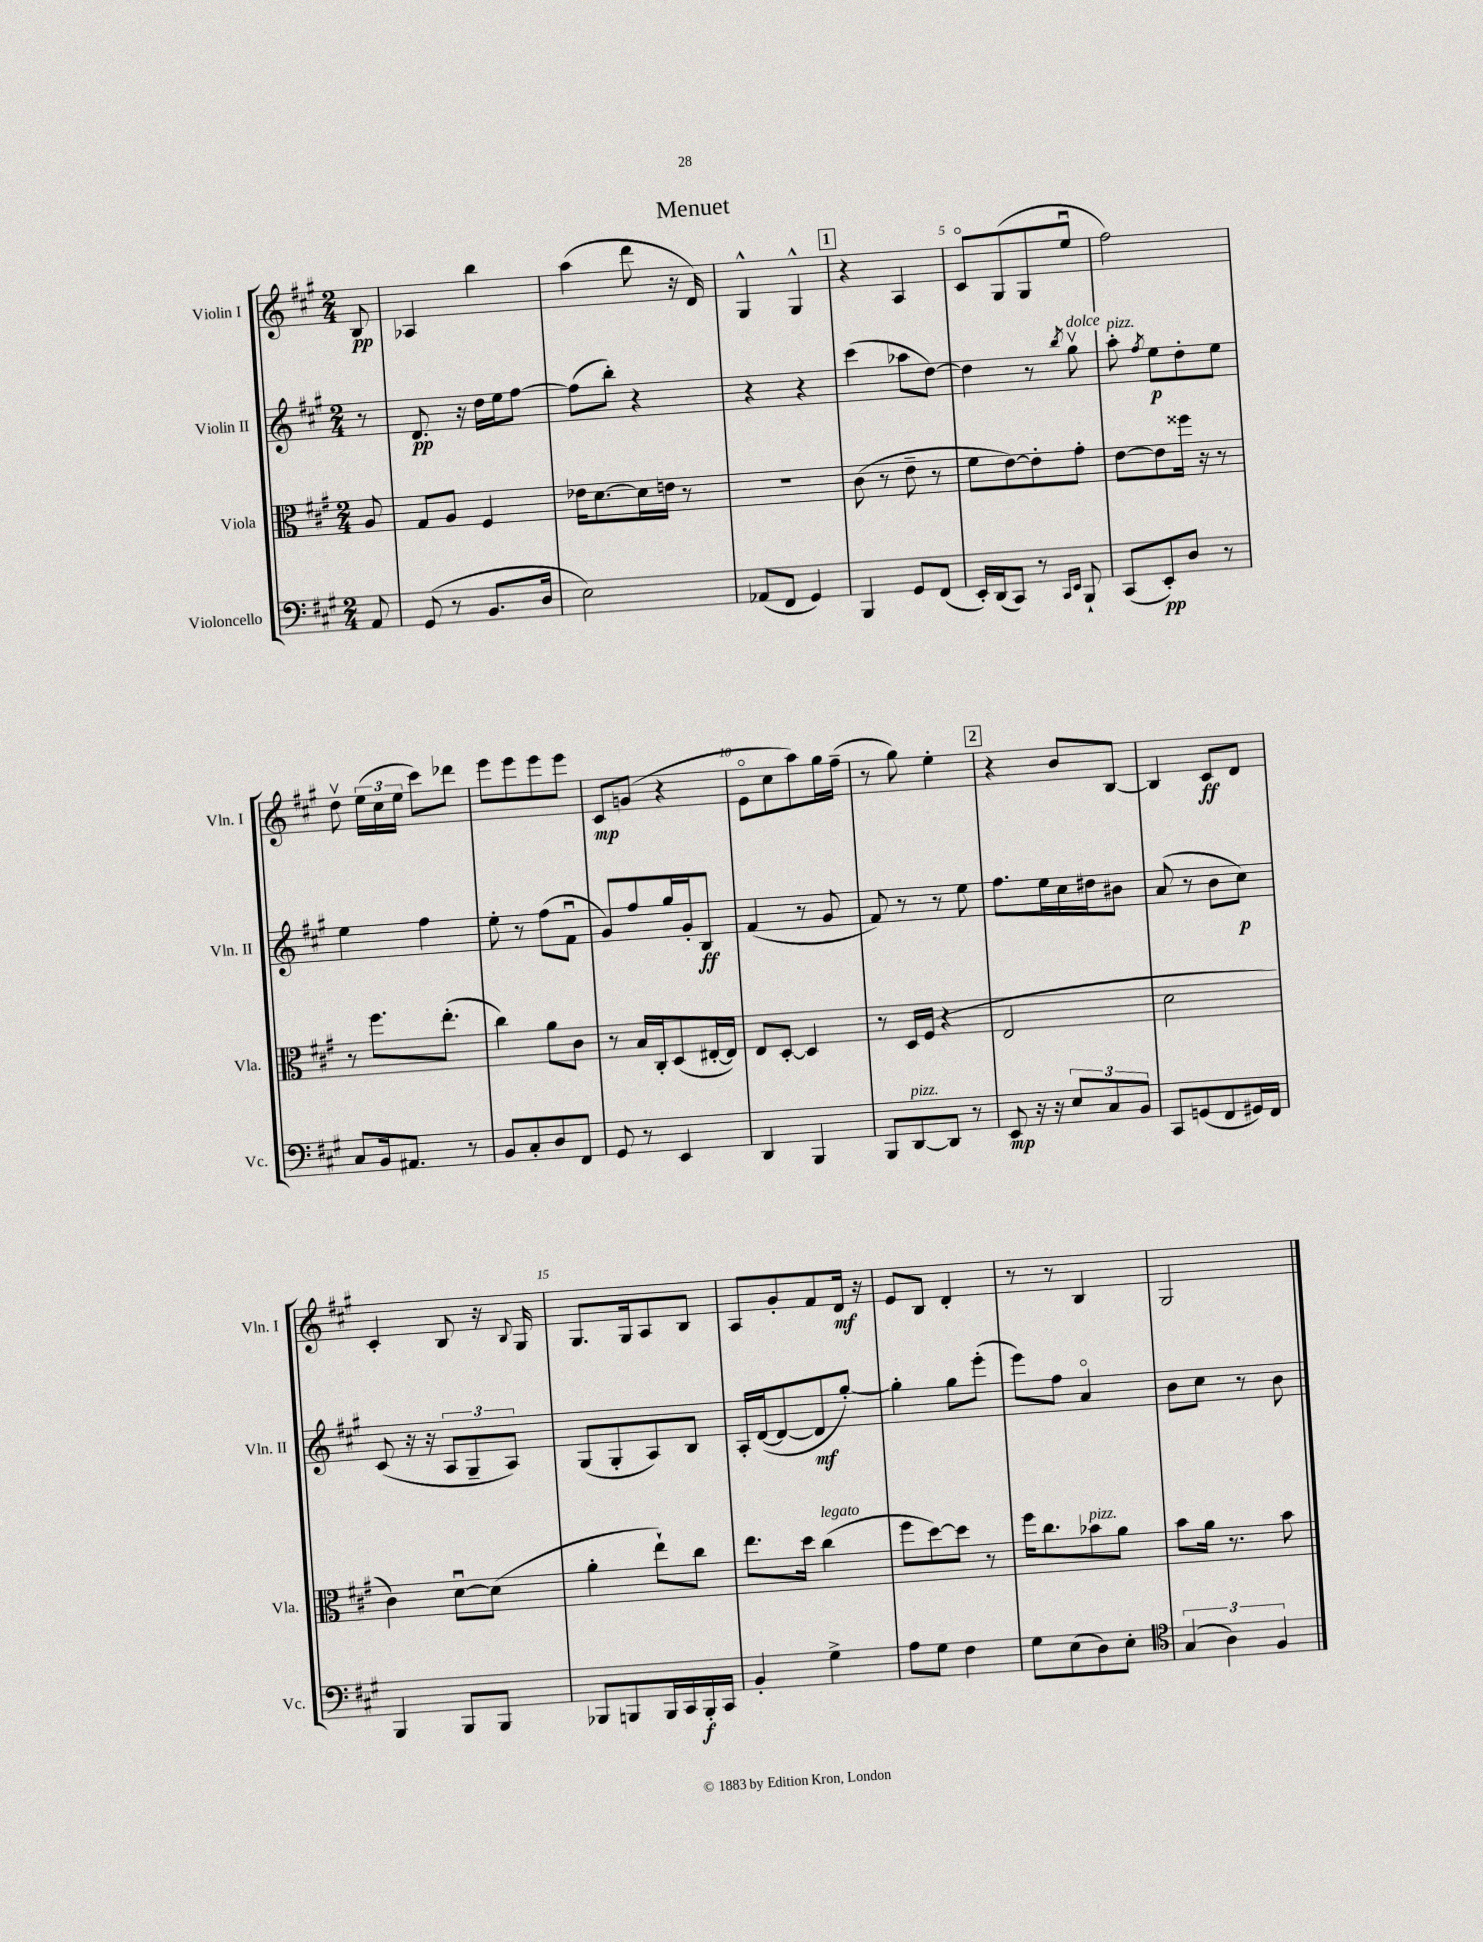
\header { title = "Menuet" }
<<
\new StaffGroup <<
\new Staff = "s0" \with { instrumentName = "Violin I" shortInstrumentName = "Vln. I" } {
    \clef treble \key a \major \numericTimeSignature \time 2/4 \partial 8
    \autoBeamOff b8\pp |
    aes4 b''4 |
    a''4( d'''8 r16 d'16) |
    gis4-^ gis4-^ |
    \mark \markup { \box "1" } r4 a4 |
    cis'8[\flageolet gis8( gis8 e''8]\downbow |
    fis''2) |
    d''8\upbow \tuplet 3/2 { e''16[( cis''16 e''16] } cis'''8[) des'''8] |
    e'''8[ e'''8 e'''8 e'''8] |
    cis'8[\mp g'8]( r4 |
    e'8[\flageolet cis''8 a''8) gis''16 fis''16]--( |
    r8 gis''8) e''4-. |
    \mark \markup { \box "2" } r4 b'8[ b8]~ |
    b4 cis'8[\ff d'8] |
    cis'4-. b8 r16 \appoggiatura { b8 } gis16 |
    gis8.[ gis16 a8 b8] |
    a8[ gis'8-. fis'8 d'16]\mf r16 |
    e'8[ b8] d'4-. |
    r8 r8 b4 |
    gis2 \bar "|." |
}
\new Staff = "s1" \with { instrumentName = "Violin II" shortInstrumentName = "Vln. II" } {
    \clef treble \key a \major \numericTimeSignature \time 2/4 \partial 8
    \autoBeamOff r8 |
    d'8.\pp r16 d''16[ e''16 fis''8]~ |
    fis''8[( b''8]-.) r4 |
    r4 r4 |
    \mark \markup { \box "1" } cis'''4( aes''8[ d''8]~) |
    d''4 r8 \acciaccatura { b''8 } gis''8\upbow^\markup { \italic "dolce" } |
    a''8-.^\markup { \italic "pizz." } \acciaccatura { fis''8 } e''8[\p d''8-. e''8] |
    e''4 fis''4 |
    e''8-. r8 fis''8[( fis'8]\downbow |
    gis'8[) fis''8 gis''16 gis'16-. b8]\ff |
    fis'4( r8 gis'8 |
    fis'8) r8 r8 e''8 |
    \mark \markup { \box "2" } fis''8.[ e''16 cis''16 dis''16 bis'8] |
    a'8( r8 b'8[ cis''8]\p) |
    cis'8( r16 r16 \tuplet 3/2 { a8[ gis8-- a8]) } |
    gis8[( gis8-. a8) b8] |
    a16[-. d'16~( d'8~ d'8\mf gis''8]~-.) |
    gis''4-. gis''8[ e'''8]-.( |
    e'''8[) fis''8] a'4\flageolet |
    b'8[ cis''8] r8 b'8 \bar "|." |
}
\new Staff = "s2" \with { instrumentName = "Viola" shortInstrumentName = "Vla." } {
    \clef alto \key a \major \numericTimeSignature \time 2/4 \partial 8
    \autoBeamOff a8 |
    gis8[ a8] fis4 |
    ees'16[ d'8.~ d'16 e'16] r8 |
    R2 |
    \mark \markup { \box "1" } cis'8( r8 e'8-- r8 |
    fis'8[ e'8~) e'8-. gis'8]-. |
    e'8[~ e'8 fisis''16] r16 r8 |
    r8 fis''8.[ e''8.]-.( |
    cis''4) a'8[ cis'8] |
    r8 b16[ cis16-. d8( eis16~-. eis16]) |
    e8[ d8]~-. d4 |
    r8 d16[ fis16]( r4 |
    \mark \markup { \box "2" } e2 |
    d'2 |
    cis'4) d'8[~\downbow d'8]( |
    a'4-. e''8[-!) cis''8] |
    e''8.[ d''16] cis''4^\markup { \italic "legato" }( |
    fis''8[ d''8~) d''8] r8 |
    fis''16[ cis''8. bes'8^\markup { \italic "pizz." } a'8] |
    b'8[ a'16] r8. b'8 \bar "|." |
}
\new Staff = "s3" \with { instrumentName = "Violoncello" shortInstrumentName = "Vc." } {
    \clef bass \key a \major \numericTimeSignature \time 2/4 \partial 8
    \autoBeamOff a,8 |
    gis,8( r8 b,8.[ d16] |
    e2) |
    aes,8[( fis,8] gis,4) |
    \mark \markup { \box "1" } b,,4 gis,8[ fis,8]( |
    e,16[-.) d,16( cis,8]) r8 \grace { cis,16[ e,16] } b,,8-! |
    cis,8[( e,8-.\pp) d8] r8 |
    cis8[ b,16 ais,8.] r8 |
    b,8[ cis8-. d8 fis,8] |
    gis,8 r8 e,4 |
    d,4 b,,4 |
    b,,8[ d,8~^\markup { \italic "pizz." } d,8] r8 |
    \mark \markup { \box "2" } e,8\mp r16 r16 \tuplet 3/2 { e8[ cis8 b,8] } |
    cis,8[ g,8( fis,8 gis,16) fis,16] |
    b,,4 b,,8[ b,,8] |
    bes,,8[ b,,8 b,,16 cis,16 b,,16-.\f cis,16] |
    b,4-. gis4-> |
    a8[ gis8] fis4 |
    gis8[ e8( d8) e8]-. |
    \clef tenor \tuplet 3/2 { gis4( a4) fis4 } \bar "|." |
}
>>
>>
\layout { \context { \Score \override BarNumber.break-visibility = ##(#f #t #t) barNumberVisibility = #(every-nth-bar-number-visible 5) } }
